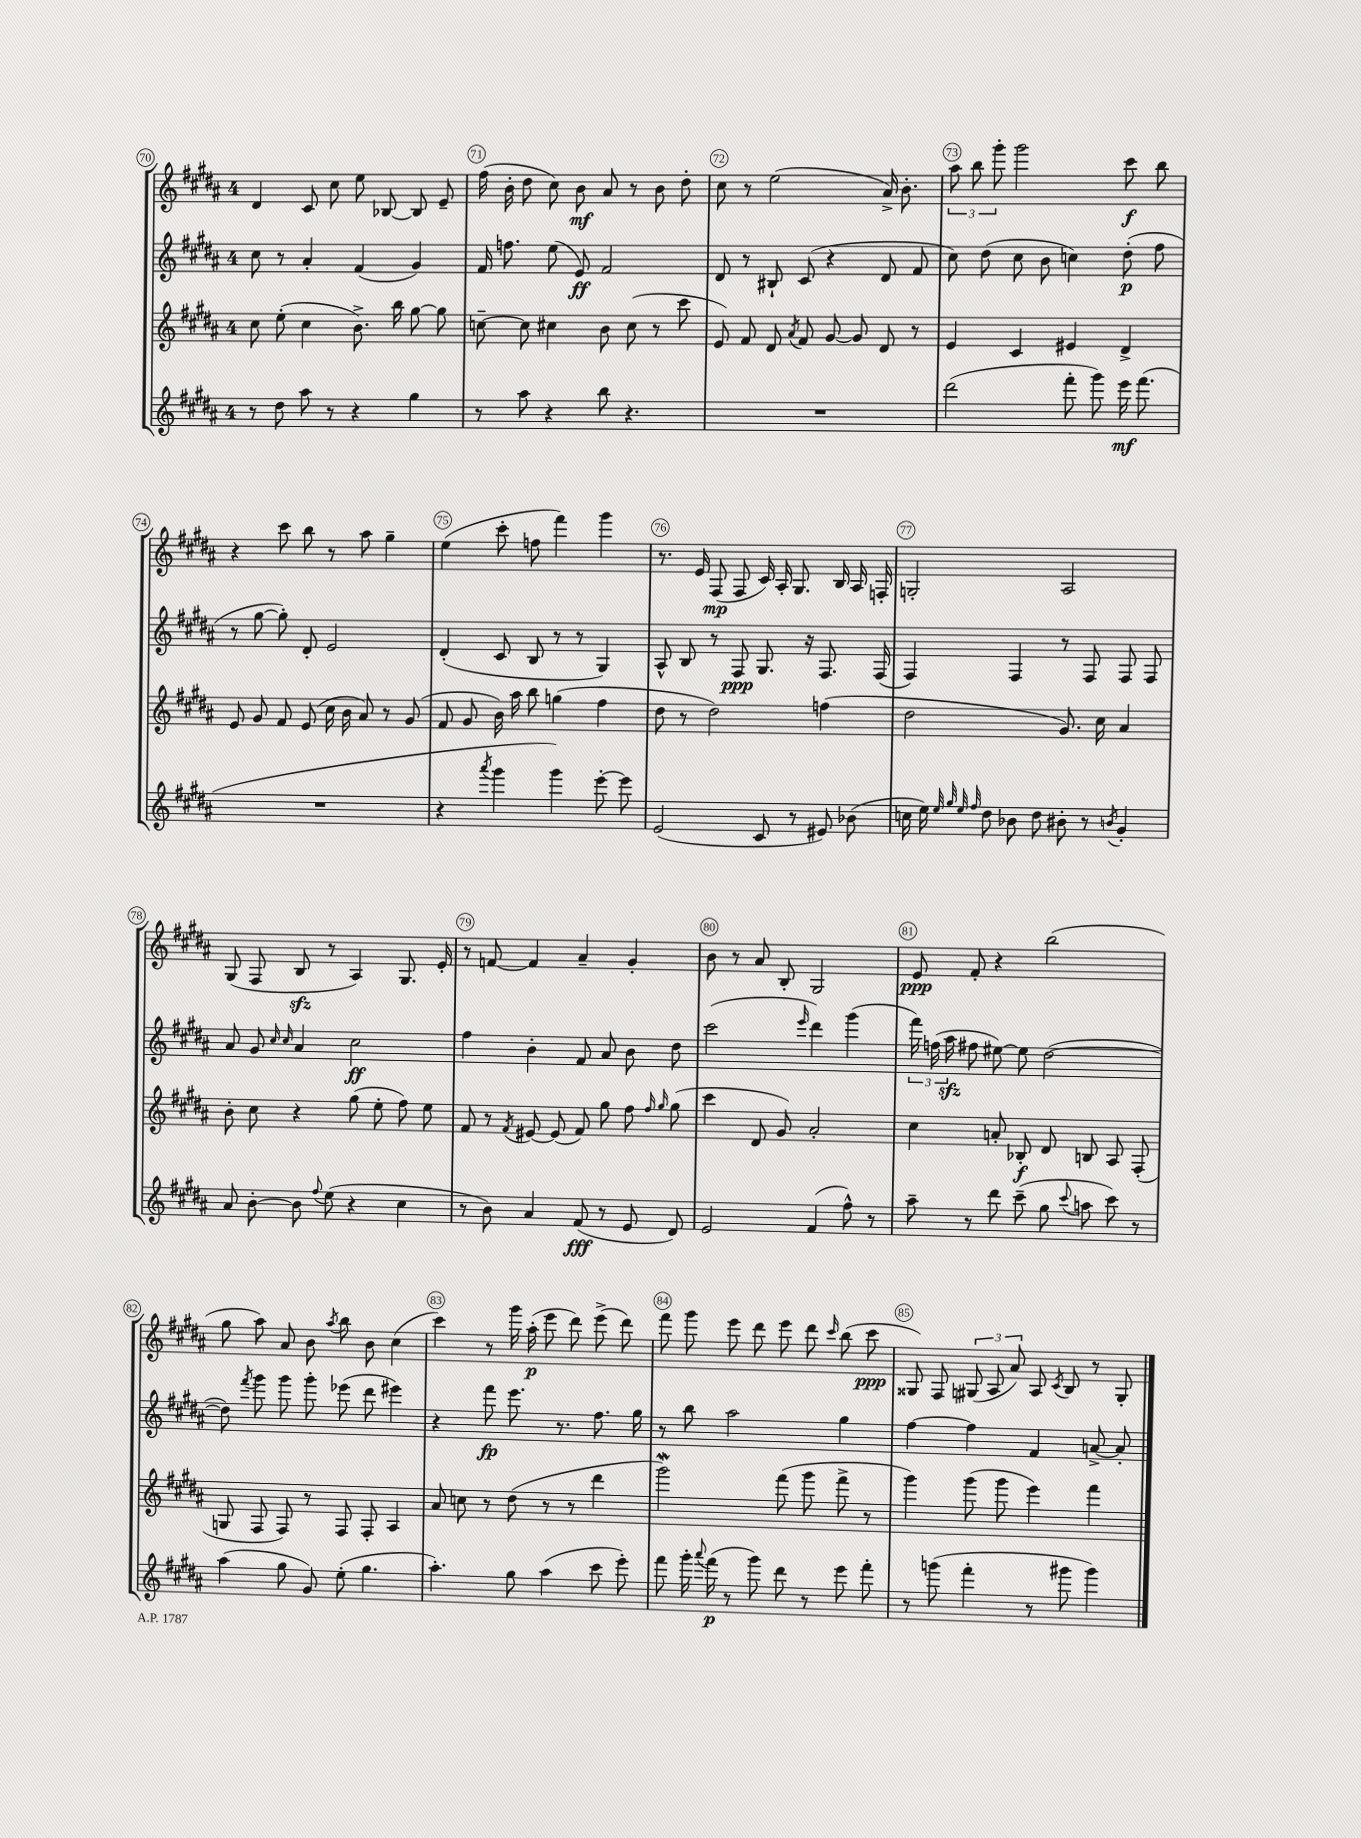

**kern	**kern	**kern	**kern
*staff4	*staff3	*staff2	*staff1
*clefG2	*clefG2	*clefG2	*clefG2
*k[f#c#g#d#a#]	*k[f#c#g#d#a#]	*k[f#c#g#d#a#]	*k[f#c#g#d#a#]
*M4/4	*M4/4	*M4/4	*M4/4
8r	8cc#	8cc#	4d#
8dd#	(8ee'	8r	.
8aa#	4cc#	4a#'	8c#
8r	.	.	8cc#
4r	8.b^)	(4f#	8ee
.	.	.	[8B-
.	16bb	.	.
4gg#	[8gg#	4g#)	8B-]
.	8gg#]	.	8e~
=	=	=	=
8r	[8cc~	16f#	(16ff#
.	.	8.ff	16b'
8aa#	8cc]	.	8dd#
4r	4cc#	(8ee	8cc#)
.	.	8e)	8b
8bb	8b	2f#	8a#
4.r	(8cc#	.	8r
.	8r	.	8b
.	8ccc#	.	8dd#'
=	=	=	=
1r	8e)	8d#	8cc#
.	8f#	8r	8r
.	8d#	8B#`	(2ee
.	8qa#	.	.
.	8f#	(8c#	.
.	[8g#	4r	.
.	8g#]	.	.
.	8d#	8d#	16a#^)
.	.	.	8.b'
.	8r	8f#	.
=	=	=	=
(2ddd#	4e	8cc#)	12aa#
.	.	.	12bb
.	.	(8dd#	.
.	.	.	12ggg#'
.	4c#	8cc#	2ggg#
.	.	8b	.
8fff#'	4e#	4cc)	.
8ggg#)	.	.	.
16eee	4d#^	(8dd#'	8ccc#
(8.fff#	.	.	.
.	.	8ff#	8bb
=	=	=	=
1r	8e	8r	4r
.	8g#	[8gg#	.
.	8f#	8gg#'])	8ccc#
.	(8e	8d#'	8bb
.	16cc#	2e	8r
.	16b	.	.
.	8a#)	.	8aa#
.	8r	.	4gg#~
.	(8g#	.	.
=	=	=	=
4r	8f#	(4d#'	(4ee
.	8g#	.	.
8qaaa#	.	.	.
4ggg#	16b)	8c#	8ccc#'
.	16aa#	.	.
.	8bb	8B	8ff
4ggg#)	(4gg	8r	4fff#)
.	.	8r	.
[8eee'	4ff#	4G#)	4ggg#
8eee]	.	.	.
=	=	=	=
(2e	8dd#	8A#^^	8.r
.	8r	8B	.
.	.	.	16e
.	2dd#)	8r	(8F#
.	.	8F#	8F#
8c#	.	8.G#	16c#)
.	.	.	16A#'
8r	.	.	8.G#
.	.	16r	.
8e#)	(4ff	8.F#	.
.	.	.	16B
(8b-	.	.	16A#
.	.	(16F#	16F'
=	=	=	=
16cc	2dd#	4F#)	2G'
16ee)	.	.	.
32qqee	.	.	.
32qqgg#	.	.	.
32qqee	.	.	.
32qqff#	.	.	.
8dd#	.	.	.
8b-	.	4F#	.
8dd#	.	.	.
8b#'	8.g#)	8r	2A#
8r	.	8F#	.
.	16cc#	.	.
8qb	.	.	.
4g#'	4a#	8F#	.
.	.	8F#	.
=	=	=	=
8a#	8b'	8a#	(8G#
[8b'	8cc#	8g#	8F#
.	.	16qqcc#	.
.	.	16qqcc#	.
8b]	4r	4a#	8B
8qqff#	.	.	.
(8ee	.	.	8r
4r	(8gg#	2cc#	4A#)
.	8ee'	.	.
4cc#	8ff#)	.	8.G#
.	8ee	.	.
.	.	.	16e'
=	=	=	=
8r	8f#	4ff#	8r
8b)	8r	.	[8f
.	8qf#	.	.
4a#	[8e#	4b'	4f]
.	(8e#]	.	.
(8f#	8f#)	8f#	4a#~
8r	8gg#	8a#	.
8e	8ff#	8b	4g#'
.	16qqff#	.	.
.	16qqgg#	.	.
8d#)	(8gg#	8dd#	.
=	=	=	=
2e	4ccc#	(2ccc#	8b
.	.	.	8r
.	8d#	.	8a#
.	8g#)	.	8B'
.	.	16qqeee	.
(4f#	2a#'	4ddd#)	2G#
8ff#^^)	.	(4ggg#	.
8r	.	.	.
=	=	=	=
8aa#~	4cc#	24fff#)	8e
.	.	(24ff	.
.	.	24aa#	.
8r	.	8ff#	8f#'
8ddd#	8a'	[8ee#)	4r
(8ccc#~	8B-'	8ee#]	.
8gg#	8d#	([2dd#	(2bb
8qqccc#	.	.	.
8aa	8B	.	.
8ccc#)	8A#	.	.
8r	(8F#'	.	.
=	=	=	=
(4aa#	8G	8dd#])	8gg#
.	.	8qfff#	.
.	8F#	8ggg#	8aa#)
8gg#	8F#)	8ggg#	8a#
8g#)	8r	8ggg#'	8b
.	.	.	8qaa#
(8ee'	8F#	(8eee-	8bb
4.gg#	8F#'	8ddd#	8b
.	4A#	4eee#)	(4cc#
=	=	=	=
4.aa#')	8a#	4r	4ccc#)
.	8cc	.	.
.	8r	8fff#	8r
8gg#	(8dd#	8.eee	16ggg#
.	.	.	(16aa#'
(4aa#	8r	.	8eee
.	.	8.r	.
.	8r	.	8ddd#)
8ccc#	4ddd#	8.ff#	(8eee^
8eee')	.	.	8ddd#)
.	.	16gg#	.
=	=	=	=
8fff#	2ggg#)	8r	8fff#
16ggg#'	.	8bb	8ggg#
8qqaaa#	.	.	.
(16fff#	.	.	.
8r	.	2aa#	8eee
8ggg#)	.	.	8ddd#
8ddd#	(8fff#	.	8eee
8r	8ggg#	.	8ddd#
.	.	.	16qqccc#
8eee	8fff#^	4gg#	(8bb
8fff#'	8r	.	8ccc#
=	=	=	=
8r	4ggg#)	[4ff#	8G##)
(8ggg	.	.	8F#
4fff#'	(8ggg#	4ff#]	(12G#
.	.	.	12A#
.	8ggg#	.	.
.	.	.	12a#)
8r	4eee)	4f#	8A#
.	.	.	8qc#
8ggg#	.	.	8B
4ggg#)	4fff#	[8a^	8r
.	.	8a']	8G#'
==	==	==	==
*-	*-	*-	*-
